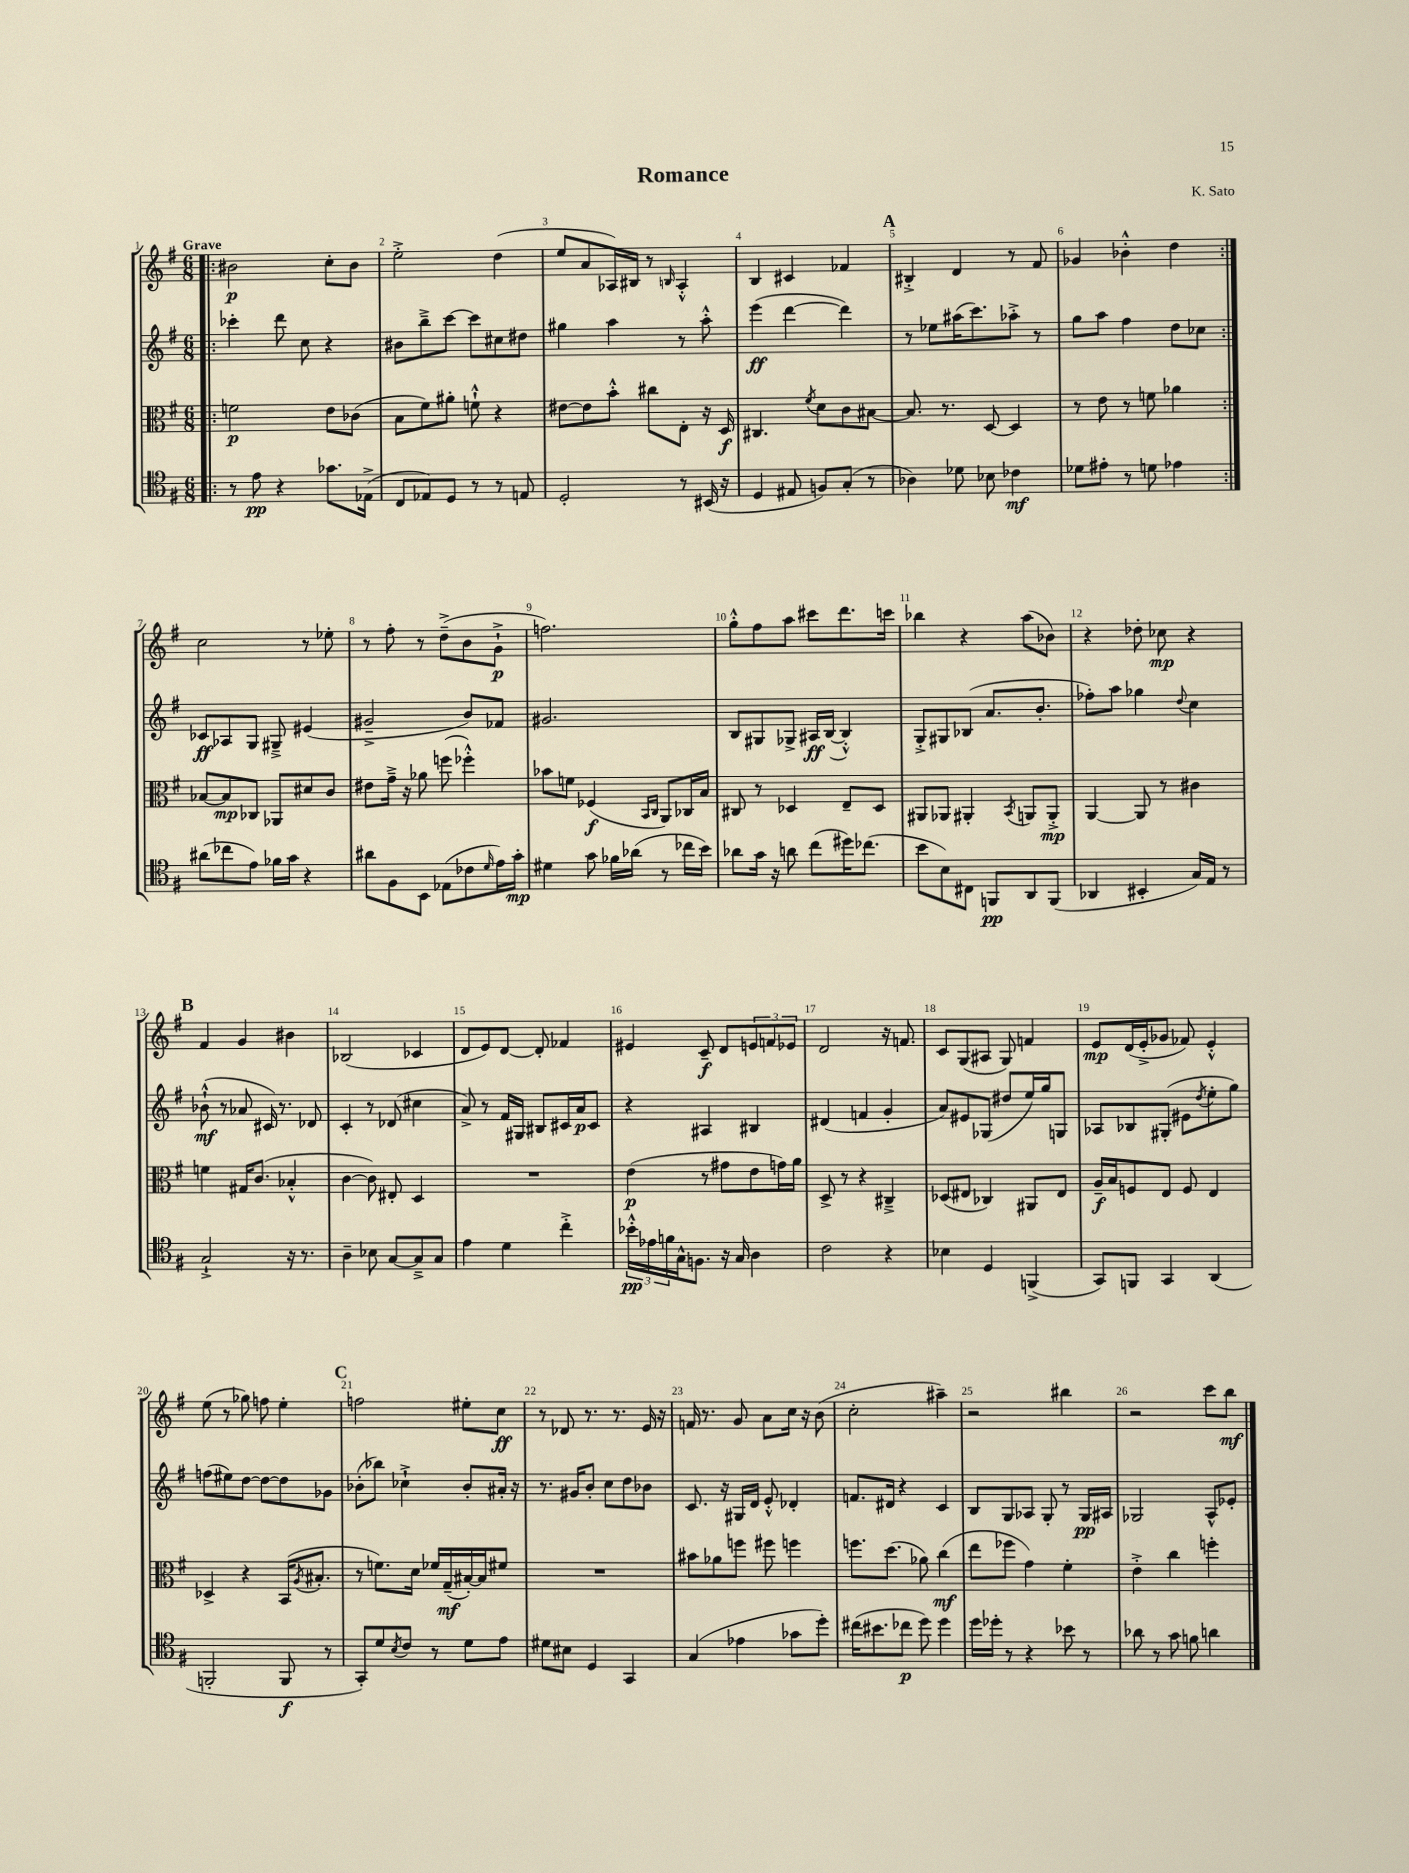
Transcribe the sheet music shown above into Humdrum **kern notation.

**kern	**dynam	**kern	**dynam	**kern	**dynam	**kern	**dynam
*part4	*part4	*part3	*part3	*part2	*part2	*part1	*part1
*staff4	*staff4	*staff3	*staff3	*staff2	*staff2	*staff1	*staff1
*clefC4	*	*clefC3	*	*clefG2	*	*clefG2	*
*k[f#]	*	*k[f#]	*	*k[f#]	*	*k[f#]	*
*M6/8	*	*M6/8	*	*M6/8	*	*M6/8	*
=1!|:	=1!|:	=1!|:	=1!|:	=1!|:	=1!|:	=1!|:	=1!|:
!	!	!	!	!	!	!LO:TX:a:B:t=Grave	!
8r	.	2fn\	p	4ccc-X'\	.	2b#X\	p
8e\	pp	.	.	.	.	.	.
4r	.	.	.	8ddd\	.	.	.
.	.	.	.	8cc\	.	.	.
8.g-X\L	.	8e\L	.	4r	.	8cc'\L	.
.	.	(8c-X\J	.	.	.	8b#\J	.
(16E-X^\Jk	.	.	.	.	.	.	.
=2	=2	=2	=2	=2	=2	=2	=2
8C/L	.	8B\L	.	8b#X\L	.	2ee'^\	.
8E-X/)	.	8f#\)	.	8bb~^\	.	.	.
8D/J	.	8a#X'\J	.	[8ccc\J	.	.	.
8r	.	8fn`^^\	.	8ccc\L]	.	.	.
8r	.	4r	.	8cc#X\	.	(4dd\	.
8En/	.	.	.	8dd#X\J	.	.	.
=3	=3	=3	=3	=3	=3	=3	=3
2D'/	.	[8e#X\L	.	4gg#X\	.	8ee/L	.
.	.	8e#\]	.	.	.	8a/	.
.	.	8b'^^\J	.	4aa\	.	16A-X/L)	.
.	.	.	.	.	.	16B#X/JJ	.
.	.	8cc#X\L	.	.	.	8r	.
.	.	.	.	.	.	16qqBn/	.
8r	.	8E'\J	.	8r	.	4A-'^^/	.
(16BB#X/	.	16r	.	8aa'^^\	.	.	.
16r	.	16D/	f	.	.	.	.
=4	=4	=4	=4	=4	=4	=4	=4
4D/	.	4.C#X/	.	(4eee\	ff	4B/	.
8E#X/	.	.	.	[4ddd\	.	4c#X/	.
.	.	8qf#/	.	.	.	.	.
8Fn/L)	.	8d\L	.	.	.	.	.
(8G'/J	.	8c\	.	4ddd\])	.	4f-X/	.
8r	.	[8B#X\J	.	.	.	.	.
!!LO:REH:place=s1:t=A
=5	=5	=5	=5	=5	=5	=5	=5
4A-X\)	.	8.B#/]	.	8r	.	4B#X'^/	.
.	.	.	.	8ee-X\L	.	.	.
.	.	8.r	.	.	.	.	.
8d-X\	.	.	.	(16aa#X\K	.	4d/	.
.	.	.	.	8.ccc\)	.	.	.
8B-X\	.	[8D/	.	.	.	.	.
4c-X\	mf	4D/]	.	8aa-X'^\J	.	8r	.
.	.	.	.	8r	.	8f#/	.
=6	=6	=6	=6	=6	=6	=6	=6
8d-X\L	.	8r	.	8gg\L	.	4g-X/	.
8e#X'\J	.	8e\	.	8aa\J	.	.	.
8r	.	8r	.	4ff#\	.	4b-X'^^\	.
8dn\	.	8fn\	.	.	.	.	.
4e-X\	.	4a-X\	.	8dd\L	.	4dd\	.
.	.	.	.	8cc-X\J	.	.	.
!!LO:LB:g=z
=7:|!	=7:|!	=7:|!	=7:|!	=7:|!	=7:|!	=7:|!	=7:|!
(8a#X\L	.	[8B-X/L	.	8c-X/L	ff	2cc\	.
8cc-X\	.	8B-/]	mp	8A-X/	.	.	.
8e\J)	.	8C-X/J	.	8G/J	.	.	.
16f-X\LL	.	8AA-X/L	.	8G#X~^/	.	.	.
16g\JJ	.	.	.	.	.	.	.
4r	.	8d#X/	.	(4e#X/	.	8r	.
.	.	8c/J	.	.	.	8ee-X'\	.
=8	=8	=8	=8	=8	=8	=8	=8
8a#X\L	.	8e#X\L	.	2g#X~^/	.	8r	.
8F#\	.	16g~^\Jk	.	.	.	8ff#'\	.
.	.	16r	.	.	.	.	.
8BB\J	.	8a-X\	.	.	.	8r	.
(8E-X\L	.	(8ffn\	.	.	.	(8dd~^\L	.
8c-X\	.	4ff-X'^^\)	.	8b/L)	.	8b\	.
16qqd/	.	.	.	.	.	.	.
16e\L)	.	.	.	8f-X/J	.	8g`^\J	p
16g'\JJ	mp	.	.	.	.	.	.
=9	=9	=9	=9	=9	=9	=9	=9
4d#X\	.	8b-X\L	.	2.g#X/	.	2.ffn\)	.
.	.	8fn\J	.	.	.	.	.
8g\	.	(4F-X/	f	.	.	.	.
16f-X\LL	.	.	.	.	.	.	.
(16a-X\JJ	.	.	.	.	.	.	.
.	.	16qqBB/LL	.	.	.	.	.
.	.	16qqC/JJ	.	.	.	.	.
8r	.	8AA/L)	.	.	.	.	.
16cc-X\LL	.	16C-X/L	.	.	.	.	.
16b\JJ)	.	16B/JJ	.	.	.	.	.
=10	=10	=10	=10	=10	=10	=10	=10
8a-X\L	.	8C#X/	.	8B/L	.	8gg'^^\L	.
16g\Jk	.	8r	.	8G#X/	.	8ff#\	.
16r	.	.	.	.	.	.	.
8an\	.	4D-X/	.	8G-X^/J	.	8aa\J	.
(8cc\L	.	.	.	16A#X/LL	ff	8ccc#X\L	.
.	.	.	.	([16B/JJ	.	.	.
16dd#X\K)	.	8E~/L	.	4B'^^/])	.	8.ddd\	.
(8.cc-X\J	.	.	.	.	.	.	.
.	.	8D-/J	.	.	.	.	.
.	.	.	.	.	.	16cccn\Jk	.
=11	=11	=11	=11	=11	=11	=11	=11
8b\L	.	8AA#X/L	.	8G'^/L	.	4bb-X\	.
8B\)	.	8AA-X/J	.	8G#X/	.	.	.
8C#X\J	.	4AA#X'/	.	(8B-X/J	.	4r	.
8FFn/L	pp	.	.	8.a/L	.	.	.
.	.	8qBB/	.	.	.	.	.
8AA/	.	8AAn/L	.	.	.	(8aa\L	.
.	.	.	.	8.b'/J	.	.	.
(8FF/J	.	8AA'^/J	mp	.	.	8b-X\J)	.
=12	=12	=12	=12	=12	=12	=12	=12
4AA-X/	.	[4AA/	.	8ff-X'\L)	.	4r	.
.	.	.	.	8aa\J	.	.	.
4BB#X'/	.	8AA/]	.	4gg-X\	.	8dd-X'\	.
.	.	8r	.	.	.	8cc-X\	mp
.	.	.	.	8qqdd/	.	.	.
16G/LL)	.	4c#X\	.	4cc\	.	4r	.
16E/JJ	.	.	.	.	.	.	.
8r	.	.	.	.	.	.	.
!!LO:LB:g=z
!!LO:REH:place=s1:t=B
=13	=13	=13	=13	=13	=13	=13	=13
2G`^/	.	4fn\	.	(8b-X`^^\	mf	4f#/	.
.	.	.	.	8r	.	.	.
.	.	16G#X/KL	.	8a-X/	.	4g/	.
.	.	(8.c/J	.	.	.	.	.
.	.	.	.	16c#X/)	.	.	.
.	.	.	.	8.r	.	.	.
16r	.	4B-X'^^/	.	.	.	4b#X\	.
8.r	.	.	.	.	.	.	.
.	.	.	.	8d-X/	.	.	.
=14	=14	=14	=14	=14	=14	=14	=14
4A~\	.	[4c\	.	4c'/	.	(2B-X/	.
8B-X\	.	8c\])	.	8r	.	.	.
[8G/L	.	8E#X'/	.	(8d-X/	.	.	.
8G~^/]	.	4D/	.	4cc#X\	.	4c-X/	.
8G/J	.	.	.	.	.	.	.
=15	=15	=15	=15	=15	=15	=15	=15
4e\	.	2.r	.	8a^/)	.	8d/L	.
.	.	.	.	8r	.	8e/)	.
4d\	.	.	.	16f#/LL	.	[8d/J	.
.	.	.	.	16G#X/JJ	.	.	.
.	.	.	.	8B#X/L	.	8d'/]	.
4cc'^\	.	.	.	16c#X/L	.	4f-X/	.
.	.	.	.	16a/J	p	.	.
.	.	.	.	8c#/J	.	.	.
=16	=16	=16	=16	=16	=16	=16	=16
24b-X'^^\LL	pp	(4e\	p	4r	.	4e#X/	.
24e-X\	.	.	.	.	.	.	.
24fn\	.	.	.	.	.	.	.
16G^^\J	.	.	.	.	.	.	.
8.Fn\J	.	.	.	.	.	.	.
.	.	8r	.	4A#X/	.	8c~/	f
16r	.	8g#X\L	.	.	.	8d/L	.
16G/	.	.	.	.	.	.	.
4A\	.	8e\	.	4B#X/	.	12en/	.
.	.	.	.	.	.	12fn/	.
.	.	16gn\L)	.	.	.	.	.
.	.	.	.	.	.	12e-X/J	.
.	.	16a\JJ	.	.	.	.	.
=17	=17	=17	=17	=17	=17	=17	=17
2c\	.	8D^/	.	(4d#X/	.	2d/	.
.	.	8r	.	.	.	.	.
.	.	4r	.	4fn/	.	.	.
4r	.	4C#X~^/	.	4g'/	.	16r	.
.	.	.	.	.	.	8.fn/	.
=18	=18	=18	=18	=18	=18	=18	=18
4B-X\	.	(8D-X/L	.	8a/L)	.	8c/L	.
.	.	8E#X/J	.	8e#X/	.	(8G/	.
4D/	.	4C-X/)	.	(8G-X/J	.	8A#X/J	.
.	.	.	.	8dd#X/L	.	8G/)	.
(4FFn^/	.	8AA#X/L	.	16ee/L)	.	4fn/	.
.	.	.	.	16gg/J	.	.	.
.	.	8E#/J	.	8Gn/J	.	.	.
=19	=19	=19	=19	=19	=19	=19	=19
8GG/L)	.	16A~/LL	f	8A-X/L	.	8e/L	mp
.	.	16B/J	.	.	.	.	.
8FFn/J	.	8Fn/	.	8B-X/	.	(16d/L	.
.	.	.	.	.	.	16e'^/J	.
4GG/	.	8E/J	.	(8G#X'/J	.	8g-X/J	.
.	.	8F/	.	8e#X\L	.	8f-X/)	.
.	.	.	.	8qdd/	.	.	.
(4AA/	.	4E/	.	8ee'\	.	4e'^^/	.
.	.	.	.	8gg\J)	.	.	.
!!LO:LB:g=z
=20	=20	=20	=20	=20	=20	=20	=20
2FFn'/	.	4D-X^/	.	(8ffn\L	.	(8ee\	.
.	.	.	.	8ee#X\)	.	8r	.
.	.	4r	.	[8dd\J	.	8gg-X\)	.
.	.	.	.	8dd\L_	.	8ffn\	.
8FF/	f	(16BB/KL	.	8dd\]	.	4ee'\	.
.	.	8qA/	.	.	.	.	.
.	.	8.B#X'/J	.	.	.	.	.
8r	.	.	.	8g-X\J	.	.	.
!!LO:REH:place=s1:t=C
=21	=21	=21	=21	=21	=21	=21	=21
8GG'/L)	.	8r	.	(8b-X'\L	.	2ffn\	.
8d/	.	8.fn\L)	.	8bb-X\J)	.	.	.
8qB/	.	.	.	.	.	.	.
8c/J	.	.	.	4cc-X`^\	.	.	.
.	.	16d\Jk	.	.	.	.	.
8r	.	16f-X/LL	.	.	.	.	.
.	.	(16G~/	mf	.	.	.	.
8d\L	.	[16B#X'/)	.	8b-'/L	.	8ee#X'\L	.
.	.	16B#/J]	.	.	.	.	.
8e\J	.	8f#X/J	.	16a#X'/Jk	.	8cc\J	ff
.	.	.	.	16r	.	.	.
=22	=22	=22	=22	=22	=22	=22	=22
8d#X\L	.	2.r	.	8.r	.	8r	.
8B#X\J	.	.	.	.	.	8d-X/	.
.	.	.	.	16g#X/KL	.	.	.
4D/	.	.	.	8b'/J	.	8.r	.
.	.	.	.	8cc\L	.	.	.
.	.	.	.	.	.	8.r	.
4GG/	.	.	.	8dd\	.	.	.
.	.	.	.	8b-X\J	.	16e/	.
.	.	.	.	.	.	16r	.
=23	=23	=23	=23	=23	=23	=23	=23
(4G/	.	8b#X\L	.	8.c/	.	16fn/	.
.	.	.	.	.	.	8.r	.
.	.	8a-X\	.	.	.	.	.
.	.	.	.	16r	.	.	.
4e-X\	.	8ffn\J	.	16G#X/LL	.	8g/	.
.	.	.	.	16d/JJ	.	.	.
.	.	8ff#X\	.	8e'^^/	.	8a\L	.
8g-X\L	.	4ffn\	.	4d-X'/	.	16cc\Jk	.
.	.	.	.	.	.	16r	.
8dd'\J)	.	.	.	.	.	(8b\	.
=24	=24	=24	=24	=24	=24	=24	=24
(16cc#X\KL	.	8.ffn\L	.	8.fn/L	.	2cc'\	.
8.b#X\	.	.	.	.	.	.	.
.	.	(8.dd\J	.	16d#X/Jk	.	.	.
8cc-X\J	p	.	.	4r	.	.	.
8dd\)	.	8a-X\)	.	.	.	.	.
4dd\	.	(4cc\	mf	4c/	.	4aa#X~\)	.
=25	=25	=25	=25	=25	=25	=25	=25
16dd\LL	.	8ee\L	.	8B/L	.	2r	.
16dd-X'\JJ	.	.	.	.	.	.	.
8r	.	8ff-X\J	.	8G/	.	.	.
4r	.	4g\)	.	8A-X/J	.	.	.
.	.	.	.	8G'/	.	.	.
8b-X\	.	4f#'\	.	8r	.	4bb#X\	.
8r	.	.	.	16G/LL	pp	.	.
.	.	.	.	16A#X/JJ	.	.	.
=26	=26	=26	=26	=26	=26	=26	=26
8a-X\	.	4e'^\	.	2G-X/	.	2r	.
8r	.	.	.	.	.	.	.
8g\	.	4cc\	.	.	.	.	.
8fn\	.	.	.	.	.	.	.
4an\	.	4ffn'\	.	8A^^/L	.	8ccc\L	.
.	.	.	.	8e-X'/J	.	8bb\J	mf
==	==	==	==	==	==	==	==
*-	*-	*-	*-	*-	*-	*-	*-
